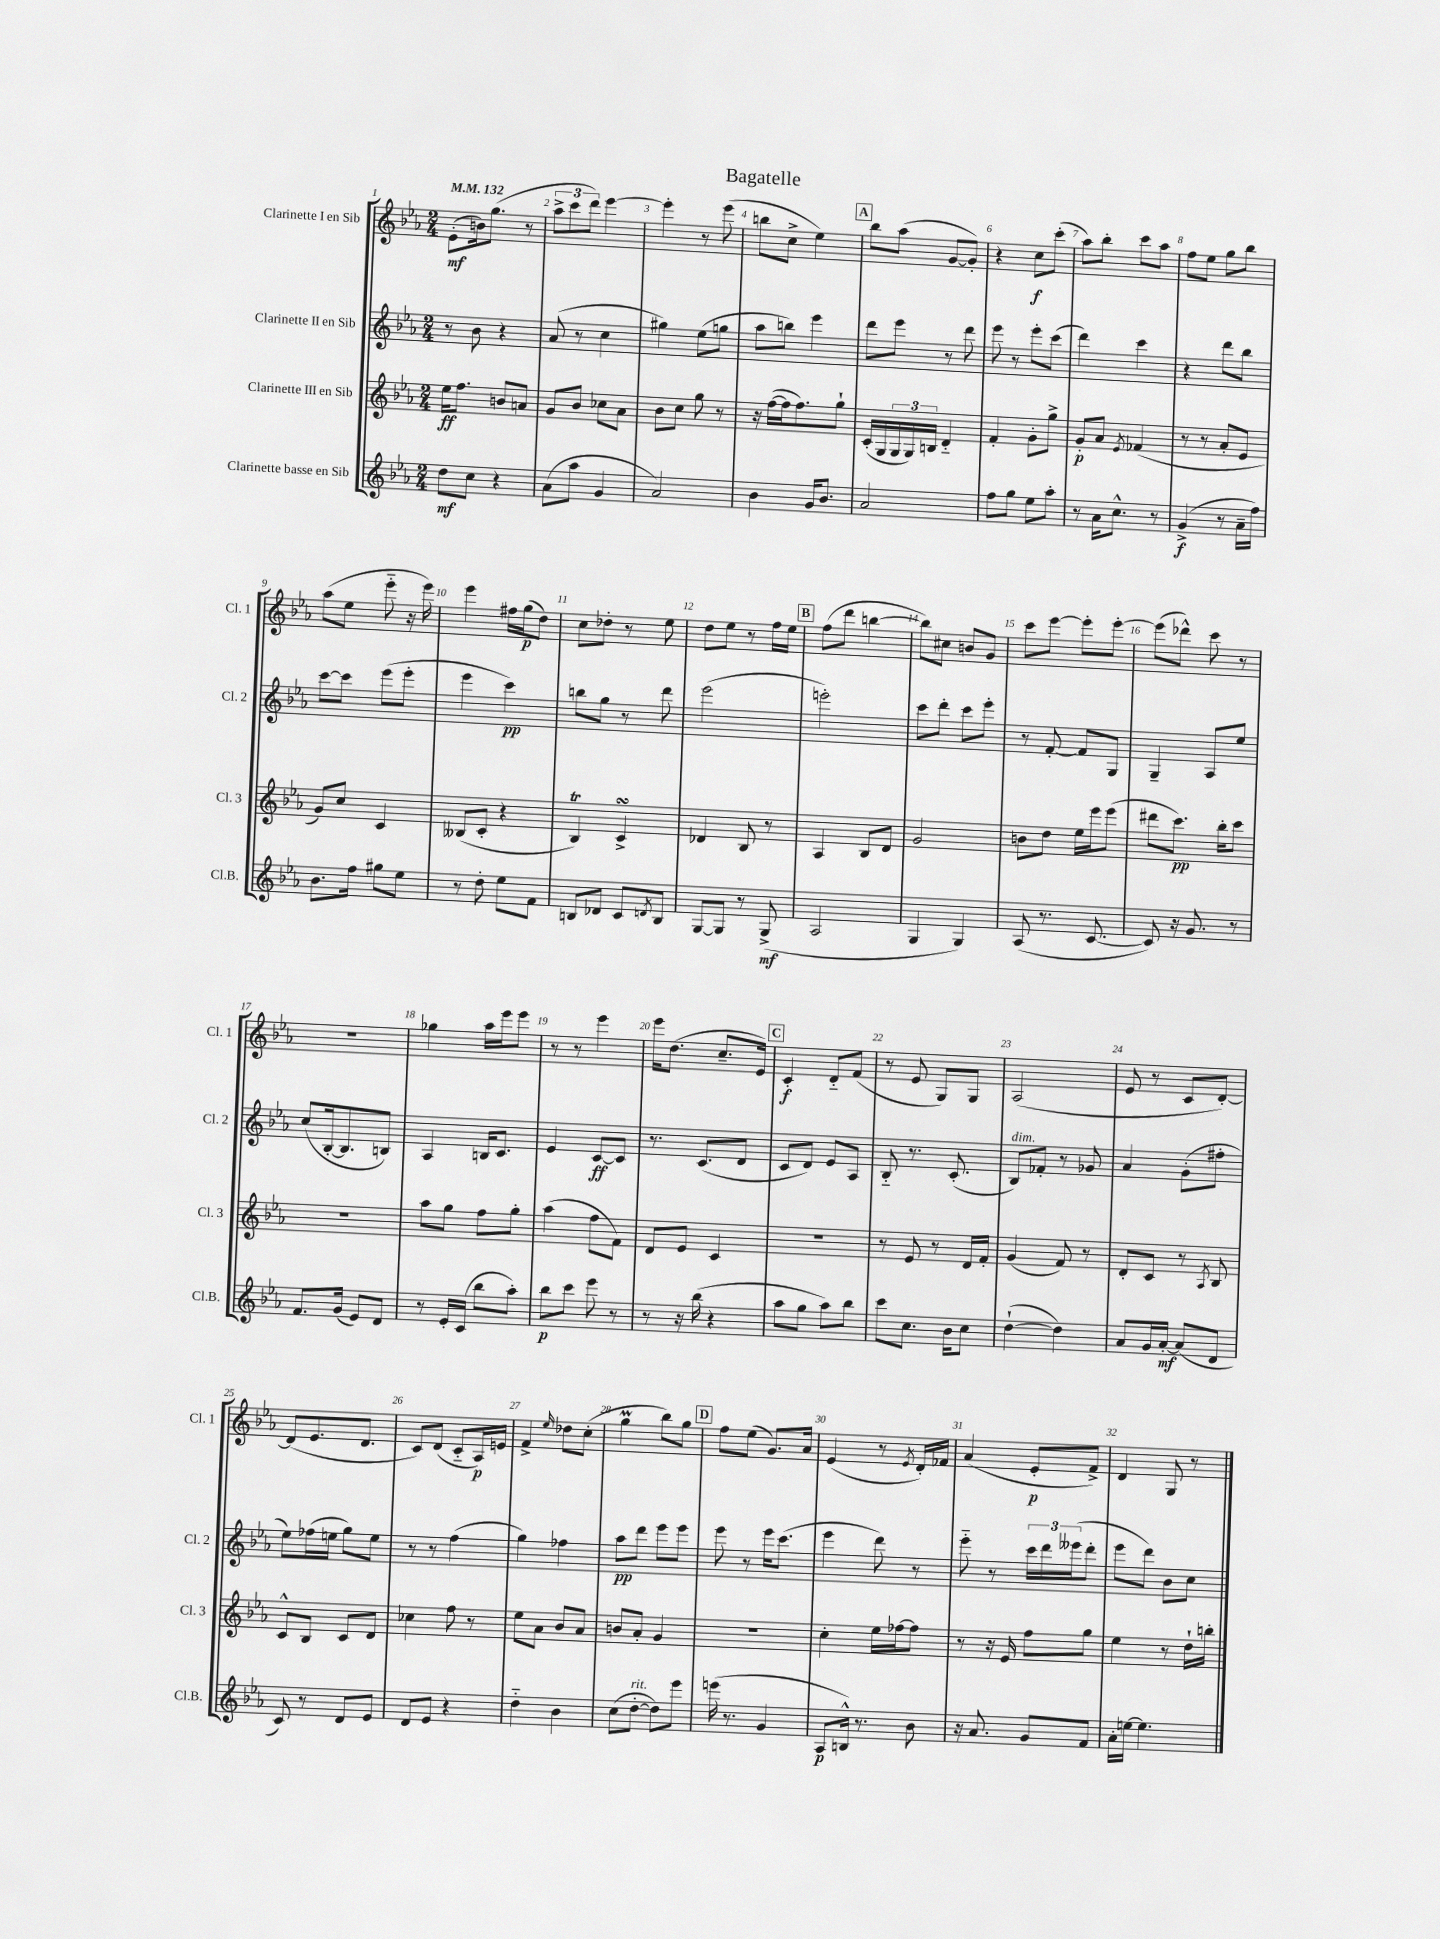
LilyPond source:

\header { title = "Bagatelle" }
<<
\new StaffGroup <<
\new Staff = "s0" \with { instrumentName = "Clarinette I en Sib" shortInstrumentName = "Cl. 1" } {
    \clef treble \key ees \major \numericTimeSignature \time 2/4 \tempo 4 = 132
    ees'8-.\mf( b'16) g''8.( r8 |
    \tuplet 3/2 { aes''8-> c'''8 d'''8) } ees'''4~ |
    ees'''4-. r8 ees'''8( |
    b''8 c''8-> ees''4) |
    \mark \markup { \box "A" } bes''8 aes''8( g'8~ g'8-.) |
    r4 c''8\f c'''8-.( |
    aes''8) bes''8-. c'''8 aes''8 |
    f''8 ees''8 g''8 bes''8 |
    aes''8( ees''8 ees'''8-_ r16 ees'''16) |
    ees'''4 fis''16 g''16\p( d''8) |
    c''8 des''8-. r8 ees''8 |
    d''8 ees''8 r8 f''16 ees''16 |
    \mark \markup { \box "B" } f''8( d'''8 b''4~ |
    b''8) cis''8 b'8 g'8 |
    c'''8 ees'''8~ ees'''8-. ees'''8~-. |
    ees'''8( des'''8-^) c'''8 r8 |
    r2 |
    ges''4 aes''16 ees'''16 ees'''8 |
    r8 r8 ees'''4 |
    ees'''16 d''8.( c''8.-- ees'16) |
    \mark \markup { \box "C" } c'4-.\f d'8-_ f'8( |
    r8 ees'8 g8) g8 |
    aes2( |
    ees'8 r8 c'8 d'8~-.) |
    d'8( ees'8. d'8. |
    c'8) d'8( c'8-_ aes16\p) e'16 |
    f'4-> \grace { ees''16 } des''8 c''8-.( |
    g''4\prall bes''8) g''8 |
    \mark \markup { \box "D" } f''8 ees''8( g'8.) aes'16 |
    ees'4( r8 \acciaccatura { ees'8 } d'16-.) fes'16 |
    aes'4( ees'8-.\p f'8->) |
    d'4 g8 r8 \bar "|." |
}
\new Staff = "s1" \with { instrumentName = "Clarinette II en Sib" shortInstrumentName = "Cl. 2" } {
    \clef treble \key ees \major \numericTimeSignature \time 2/4
    r8 bes'8 r4 |
    aes'8( r8 c''4 |
    gis''4) ees''8( g''8 |
    aes''8 b''8) ees'''4 |
    \mark \markup { \box "A" } d'''8 ees'''8 r8 d'''8 |
    ees'''8 r8 ees'''8-. c'''8( |
    d'''4) c'''4 |
    r4 d'''8 bes''8 |
    c'''8~ c'''8 ees'''8( ees'''8-. |
    ees'''4 c'''4\pp) |
    b''8 g''8 r8 d'''8 |
    ees'''2( |
    \mark \markup { \box "B" } e'''2-.) |
    c'''8 d'''8-. c'''8 ees'''8-. |
    r8 f'8~-. f'8 g8 |
    g4-- aes8 ees''8 |
    c''8( bes16~-. bes8. b8) |
    aes4 b16 c'8. |
    ees'4 c'8~\ff c'8 |
    r8. c'8.( d'8 |
    \mark \markup { \box "C" } c'8 d'8) ees'8 aes8 |
    bes8-_ r8. c'8.-.( |
    bes8^\markup { \italic "dim." }) fes'8-. r8 ges'8 |
    aes'4 g'8-.( fis''8-. |
    ees''8) fes''16( e''16 g''8) e''8 |
    r8 r8 f''4( |
    g''4) fes''4 |
    aes''8\pp d'''8 ees'''8 ees'''8 |
    \mark \markup { \box "D" } ees'''8 r8 ees'''16 c'''8.( |
    ees'''4 d'''8) r8 |
    ees'''8-_ r8 \tuplet 3/2 { c'''16 d'''16 eeses'''16( } d'''8-. |
    ees'''8 d'''8) bes'8 c''8 \bar "|." |
}
\new Staff = "s2" \with { instrumentName = "Clarinette III en Sib" shortInstrumentName = "Cl. 3" } {
    \clef treble \key ees \major \numericTimeSignature \time 2/4
    ees''16\ff f''8. b'8 a'8 |
    g'8 bes'8 ces''8 aes'8 |
    bes'8 c''8 g''8 r8 |
    r16 f''16~( f''16 f''8.) g''8-! |
    \mark \markup { \box "A" } c'16-.( g16 \tuplet 3/2 { g16 g16) b16 } d'4-_ |
    f'4-. g'8-. g''8-> |
    g'8-.\p aes'8 \acciaccatura { ees'8 } fes'4( |
    r8 r8 aes'8-. ees'8 |
    g'8) c''8 c'4 |
    beses8( c'8-. r4 |
    bes4\trill) c'4->\turn |
    des'4 bes8 r8 |
    \mark \markup { \box "B" } aes4 bes8 d'8 |
    g'2 |
    b'8 d''8 ees''16 ees'''16 ees'''8( |
    dis'''8 c'''8.\pp) bes''16-. c'''8 |
    R2 |
    aes''8 g''8 f''8 g''8-. |
    aes''4( f''8 f'8) |
    d'8 ees'8 c'4 |
    \mark \markup { \box "C" } r2 |
    r8 ees'8 r8 d'16 f'16-. |
    g'4( f'8) r8 |
    d'8-. c'8 r8 \acciaccatura { aes8 } bes8 |
    c'8-^ bes8 c'8 d'8 |
    ces''4 f''8 r8 |
    ees''8 aes'8 bes'8 aes'8 |
    b'8 aes'8-. g'4 |
    \mark \markup { \box "D" } r2 |
    c''4-. ees''16 fes''16~ fes''8 |
    r8 r16 ees'16 f''8 g''8 |
    ees''4 r8 d''16-! b''16-. \bar "|." |
}
\new Staff = "s3" \with { instrumentName = "Clarinette basse en Sib" shortInstrumentName = "Cl.B." } {
    \clef treble \key ees \major \numericTimeSignature \time 2/4
    d''8\mf c''8 r4 |
    aes'8( aes''8 g'4 |
    aes'2) |
    bes'4 g'16 bes'8. |
    \mark \markup { \box "A" } aes'2 |
    f''8 g''8 ees''8 aes''8-. |
    r8 aes'16 c''8.-^ r8 |
    g'4->\f( r8 aes'16-- f''16) |
    bes'8. f''16 gis''8 ees''8 |
    r8 d''8-. ees''8 f'8 |
    b8 des'8 c'8 \acciaccatura { d'8 } b8 |
    g8~ g8 r8 g8->\mf( |
    \mark \markup { \box "B" } aes2 |
    g4 g4) |
    aes8( r8. c'8.~ |
    c'8) r16 g'8. r8 |
    f'8. g'16( ees'8) d'8 |
    r8 ees'16-. c'16( bes''8 aes''8-.) |
    bes''8\p c'''8 ees'''8 r8 |
    r8 r16 bes''16( r4 |
    \mark \markup { \box "C" } aes''8 g''8 aes''8) bes''8 |
    c'''8 c''8. bes'16 c''8 |
    d''4~-!( d''4) |
    aes'8 g'16 aes'16~-.\mf aes'8( d'8 |
    c'8) r8 d'8 ees'8 |
    d'8 ees'8 r4 |
    d''4-_ bes'4 |
    c''8( d''8~-.^\markup { \italic "rit." } d''8) ees'''8 |
    \mark \markup { \box "D" } e'''16( r8. g'4 |
    aes8\p b16-^) r8. bes'8 |
    r16 aes'8. g'8 f'8 |
    aes'16-. e''16~ e''4. \bar "|." |
}
>>
>>
\layout { \context { \Score \override BarNumber.break-visibility = ##(#f #t #t) barNumberVisibility = #all-bar-numbers-visible } }
